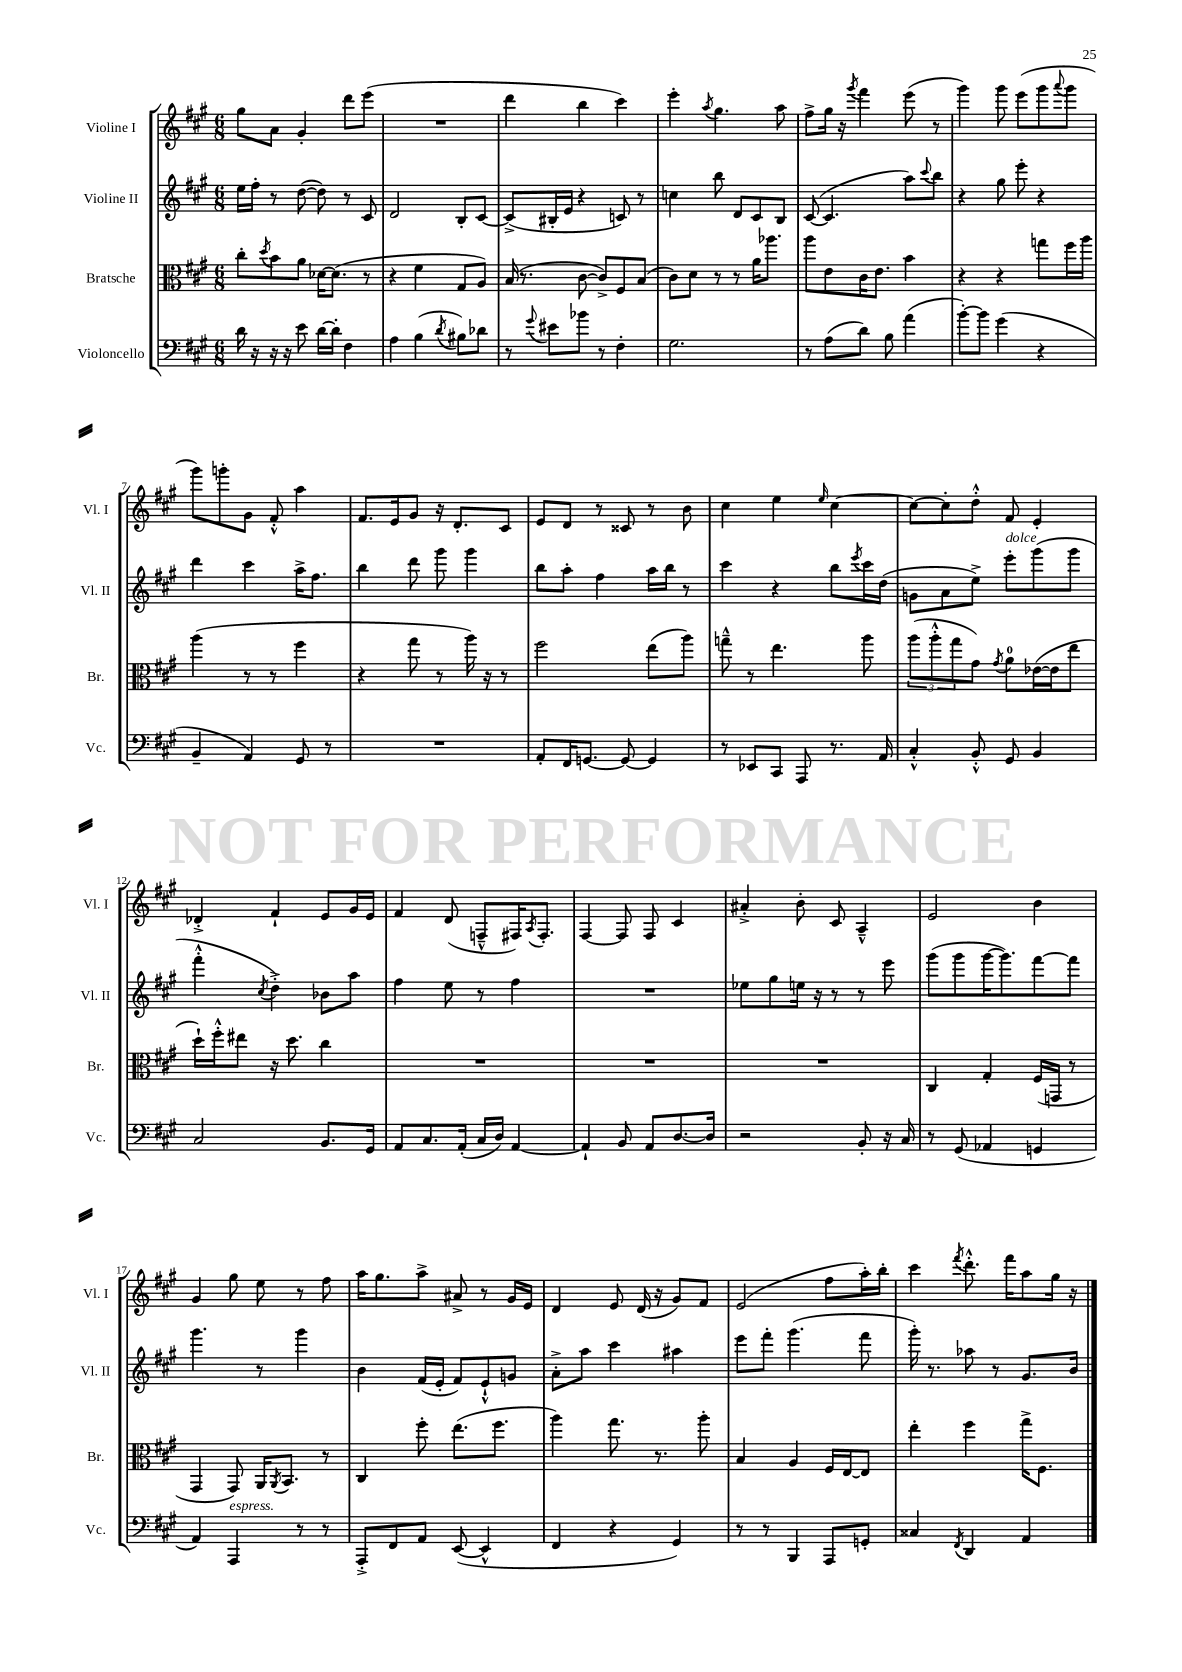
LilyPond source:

<<
\new StaffGroup <<
\new Staff = "s0" \with { instrumentName = "Violine I" shortInstrumentName = "Vl. I" } {
    \clef treble \key a \major \numericTimeSignature \time 6/8
    gis''8 a'8 gis'4-. d'''8 e'''8( |
    R2. |
    d'''4 b''4 cis'''4) |
    e'''4-. \acciaccatura { a''8 } gis''4. a''8 |
    fis''8-> gis''16 r16 \acciaccatura { gis'''8 } fis'''4 e'''8( r8 |
    gis'''4) gis'''8 e'''8( gis'''8 \appoggiatura { a'''8 } gis'''8 |
    gis'''8) g'''8-. gis'8 fis'8-.-^ a''4 |
    fis'8. e'16 gis'8 r16 d'8.-. cis'8 |
    e'8 d'8 r8 cisis'8 r8 b'8 |
    cis''4 e''4 \grace { e''16 } cis''4~ |
    cis''8~ cis''8-. d''8-.-^ fis'8 e'4-. |
    des'4-.-> fis'4-! e'8 gis'16 e'16 |
    fis'4 d'8( f8---^ fis16) \acciaccatura { a8 } fis8.-. |
    fis4~ fis8 fis8 cis'4 |
    ais'4-.-> b'8-. cis'8 a4---^ |
    e'2 b'4 |
    gis'4 gis''8 e''8 r8 fis''8 |
    a''16 gis''8. a''8-> ais'8-> r8 gis'16 e'16 |
    d'4 e'8 d'16( r16 gis'8) fis'8 |
    e'2( fis''8 a''16-.) b''16-. |
    cis'''4 \acciaccatura { fis'''8 } d'''8.-.-^ fis'''16 a''8 gis''16 r16 \bar "|." |
}
\new Staff = "s1" \with { instrumentName = "Violine II" shortInstrumentName = "Vl. II" } {
    \clef treble \key a \major \numericTimeSignature \time 6/8
    e''16 fis''16-. r8 d''8~( d''8) r8 cis'8 |
    d'2 b8-. cis'8~ |
    cis'8->( bis16-. e'16 r4 c'8) r8 |
    c''4 b''8 d'8 cis'8 b8 |
    cis'8~( cis'4. a''8) \appoggiatura { cis'''8 } b''8 |
    r4 gis''8 e'''8-. r4 |
    d'''4 cis'''4 a''16-> fis''8. |
    b''4 d'''8 gis'''8 gis'''4 |
    b''8 a''8-. fis''4 a''16 b''16 r8 |
    cis'''4 r4 b''8 \acciaccatura { e'''8 } cis'''16 d''16( |
    g'8 a'8 e''8->) e'''8-.^\markup { \italic "dolce" } gis'''8( gis'''8 |
    fis'''4-.-^ \acciaccatura { cis''8 } d''4-.->) bes'8 a''8 |
    fis''4 e''8 r8 fis''4 |
    R2. |
    ees''8 gis''8 e''16 r16 r8 r8 e'''8 |
    gis'''8( gis'''8 gis'''16~ gis'''8.) fis'''8~ fis'''8 |
    gis'''4. r8 gis'''4 |
    b'4 fis'16( e'16-. fis'8) e'8-!-^ g'8 |
    a'8-.-> a''8 cis'''4 ais''4 |
    e'''8 fis'''8-. gis'''4.( fis'''8 |
    gis'''16-.) r8. aes''8 r8 gis'8. b'16 \bar "|." |
}
\new Staff = "s2" \with { instrumentName = "Bratsche" shortInstrumentName = "Br." } {
    \clef alto \key a \major \numericTimeSignature \time 6/8
    cis''8-. \acciaccatura { d''8 } b'8 a'8 des'16~ des'8.( r8 |
    r4 fis'4 gis8 a8) |
    b16( r8. cis'8~ cis'8->) fis8 b8( |
    cis'8) d'8 r8 r8 a'16 aes''8. |
    a''8 e'8 cis'16 e'8. b'4 |
    r4 r4 g''8 fis''16 a''16 |
    a''4( r8 r8 fis''4 |
    r4 gis''8 r8 a''16) r16 r8 |
    fis''2 e''8( a''8) |
    g''8---^ r8 e''4. a''8 |
    \tuplet 3/2 { a''8( a''8-.-^ gis''8 } gis'8) \acciaccatura { gis'8 } a'8-0 ees'16~( ees'16 e''8 |
    d''16-!) fis''16-.-^ eis''8 r16 d''8. cis''4 |
    R2. |
    R2. |
    R2. |
    cis4 gis4-. fis16( g,16 r8 |
    gis,4 gis,8) a,16 \acciaccatura { a,8 } b,8. r8 |
    cis4 fis''8-. e''8.( fis''8. |
    a''4) gis''8. r8. a''8-. |
    b4 a4 fis16 e16~ e8 |
    e''4-. fis''4 gis''16-> fis8. \bar "|." |
}
\new Staff = "s3" \with { instrumentName = "Violoncello" shortInstrumentName = "Vc." } {
    \clef bass \key a \major \numericTimeSignature \time 6/8
    d'16 r16 r16 r16 e'8 d'16~ d'16-. fis4 |
    a4 b4( \acciaccatura { d'8 } bis8) des'8 |
    r8 \appoggiatura { gis'8 } eis'8 bes'8 r8 fis4-. |
    gis2. |
    r8 a8( d'8) b8 a'4( |
    b'8~-.) b'8 gis'4( r4 |
    b,4-- a,4) gis,8 r8 |
    R2. |
    a,8-. fis,16 g,8.~ g,8~ g,4 |
    r8 ees,8 cis,8 a,,8 r8. a,16 |
    cis4-.-^ b,8-.-^ gis,8 b,4 |
    cis2 b,8. gis,16 |
    a,8 cis8. a,16-.( cis16 d16) a,4~ |
    a,4-! b,8 a,8 d8.~ d16 |
    r2 b,8-. r16 cis16 |
    r8 gis,8( aes,4 g,4 |
    a,4) a,,4^\markup { \italic "espress." } r8 r8 |
    a,,8-.-> fis,8 a,8 e,8~( e,4-^ |
    fis,4 r4 gis,4) |
    r8 r8 b,,4 a,,8 g,8-. |
    cisis4 \acciaccatura { fis,8 } d,4 a,4 \bar "|." |
}
>>
>>
